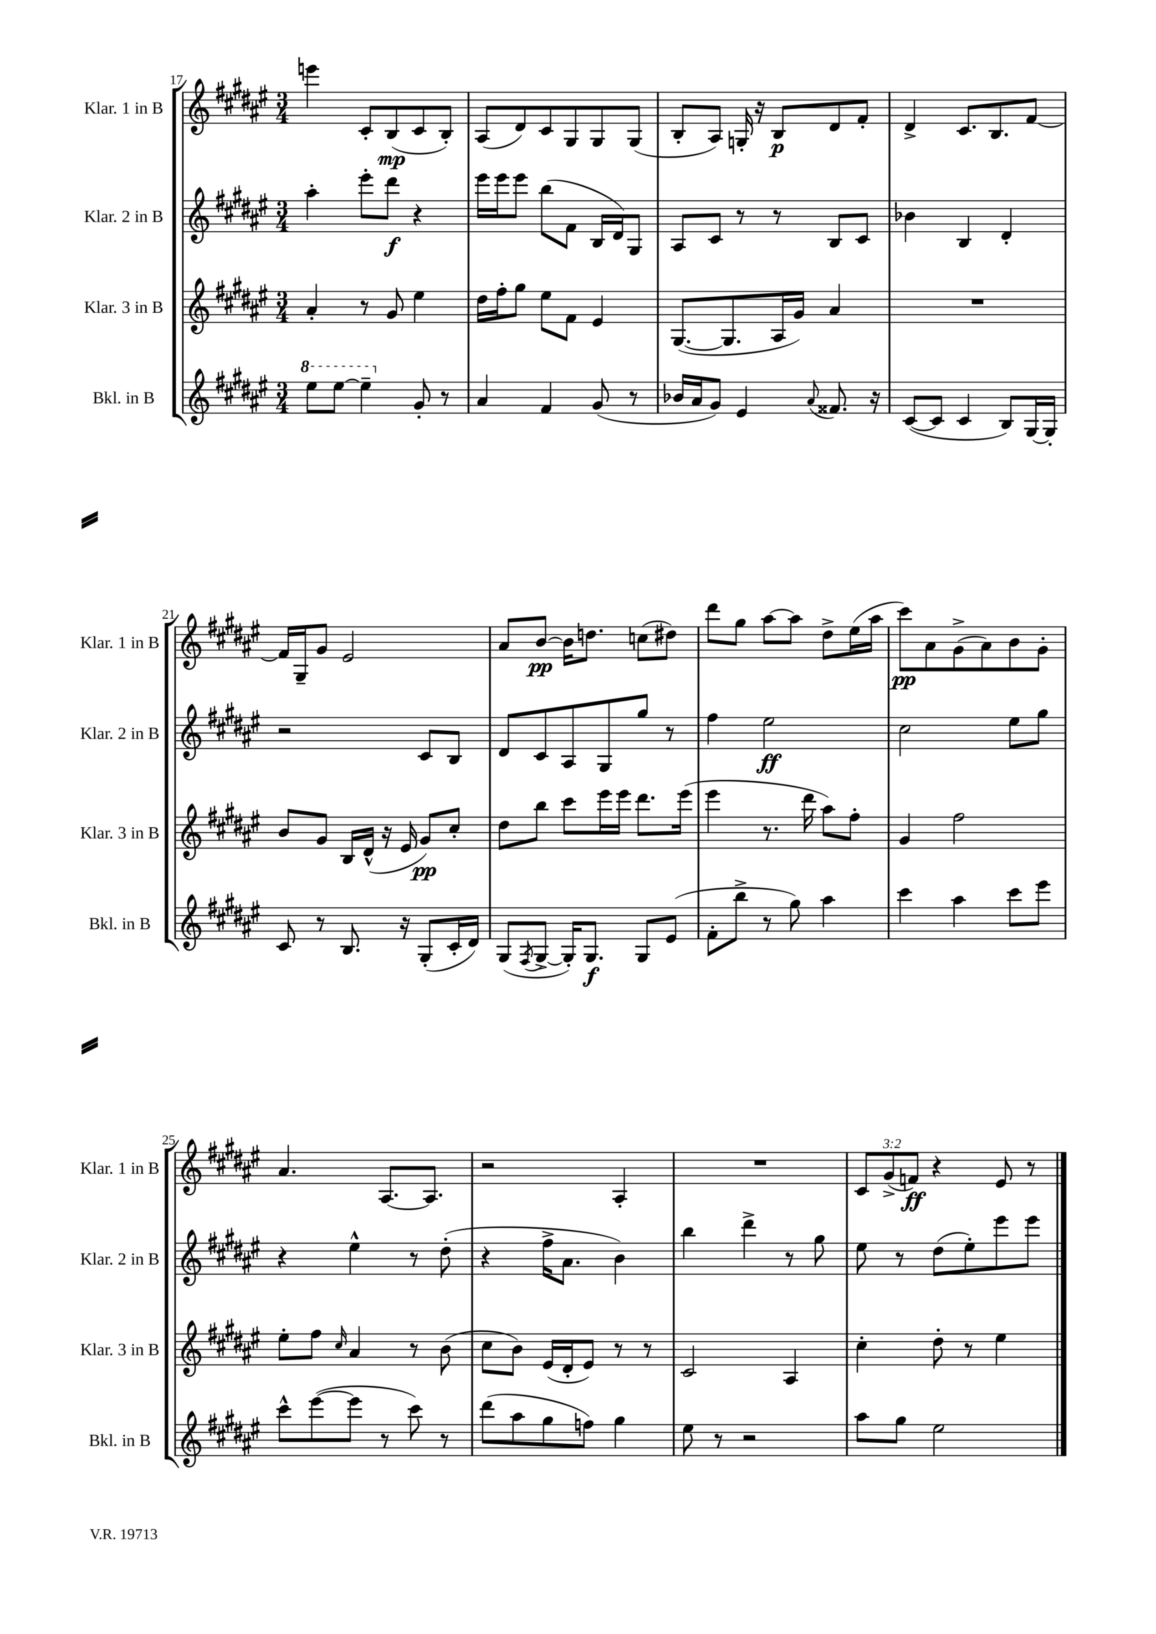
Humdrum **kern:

**kern	**kern	**kern	**kern
*staff4	*staff3	*staff2	*staff1
*clefG2	*clefG2	*clefG2	*clefG2
*k[f#c#g#d#a#e#]	*k[f#c#g#d#a#e#]	*k[f#c#g#d#a#e#]	*k[f#c#g#d#a#e#]
*M3/4	*M3/4	*M3/4	*M3/4
8eee#	4a#'	4aa#'	4eee
[8eee#	.	.	.
4eee#~]	8r	8eee#'	8c#'
.	8g#	8ddd#	(8B
8g#'	4ee#	4r	8c#
8r	.	.	8B')
=	=	=	=
4a#	16dd#	16eee#	(8A#
.	16ff#'	16eee#	.
.	8gg#	8eee#	8d#)
4f#	8ee#	(8bb	8c#
.	8f#	8f#	8G#
(8g#	4e#	16B	8G#
.	.	16d#)	.
8r	.	8G#	(8G#
=	=	=	=
16b-	([8.G#	8A#	8B'
16a#	.	.	.
8g#)	.	8c#	8A#)
.	8.G#]	.	.
4e#	.	8r	16G'
.	.	.	16r
.	16A#	8r	8B
.	16g#)	.	.
8qqa#	.	.	.
8.f##	4a#	8B	8d#
.	.	8c#	8f#'
16r	.	.	.
=	=	=	=
([8c#	2.r	4b-	4d#^
8c#]	.	.	.
4c#	.	4B	8.c#
.	.	.	8.B
8B)	.	4d#'	.
[16G#	.	.	[8f#
16G#']	.	.	.
=	=	=	=
8c#	8b	2r	16f#]
.	.	.	16G#~
8r	8g#	.	8g#
8.B	16B	.	2e#
.	(16d#^^	.	.
.	16r	.	.
16r	16e#	.	.
(8G#'	8g#)	8c#	.
16c#'	8cc#'	8B	.
16d#)	.	.	.
=	=	=	=
(8G#	8dd#	8d#	8a#
8qF#	.	.	.
[8G#^	8bb	8c#	[8b
16G#'])	8ccc#	8A#	16b]
8.G#	.	.	8.dd
.	16eee#	8G#	.
.	16eee#	.	.
8G#	8.ddd#	8gg#	(8cc
(8e#	.	8r	8dd#)
.	(16eee#	.	.
=	=	=	=
8f#'	4eee#	4ff#	8ddd#
8bb^	.	.	8gg#
8r	8.r	2ee#	[8aa#
8gg#)	.	.	8aa#]
.	16ddd#	.	.
4aa#	8aa#)	.	8dd#^
.	8ff#'	.	(16ee#
.	.	.	16aa#
=	=	=	=
4ccc#	4g#	2cc#	8ccc#)
.	.	.	8a#
4aa#	2ff#	.	(8g#^
.	.	.	8a#)
8ccc#	.	8ee#	8b
8eee#	.	8gg#	8g#'
=	=	=	=
8ccc#^^	8ee#'	4r	4.a#
([8eee#	8ff#	.	.
.	16qqcc#	.	.
8eee#]	4a#	4ee#^^	.
8r	.	.	[8.A#
8ccc#)	8r	8r	.
.	.	.	8.A#]
8r	(8b	(8dd#'	.
=	=	=	=
(8ddd#	8cc#	4r	2r
8aa#	8b)	.	.
8gg#	(16e#	16ff#^	.
.	16d#'	8.a#	.
8ff)	8e#)	.	.
4gg#	8r	4b)	4A#'
.	8r	.	.
=	=	=	=
8ee#	2c#	4bb	2.r
8r	.	.	.
2r	.	4ddd#^	.
.	4A#	8r	.
.	.	8gg#	.
=	=	=	=
8aa#	4cc#'	8ee#	12c#
.	.	.	(12g#^
8gg#	.	8r	.
.	.	.	12f)
2ee#	8dd#'	(8dd#	4r
.	8r	8ee#')	.
.	4ee#	8eee#	8e#
.	.	8eee#	8r
==	==	==	==
*-	*-	*-	*-
